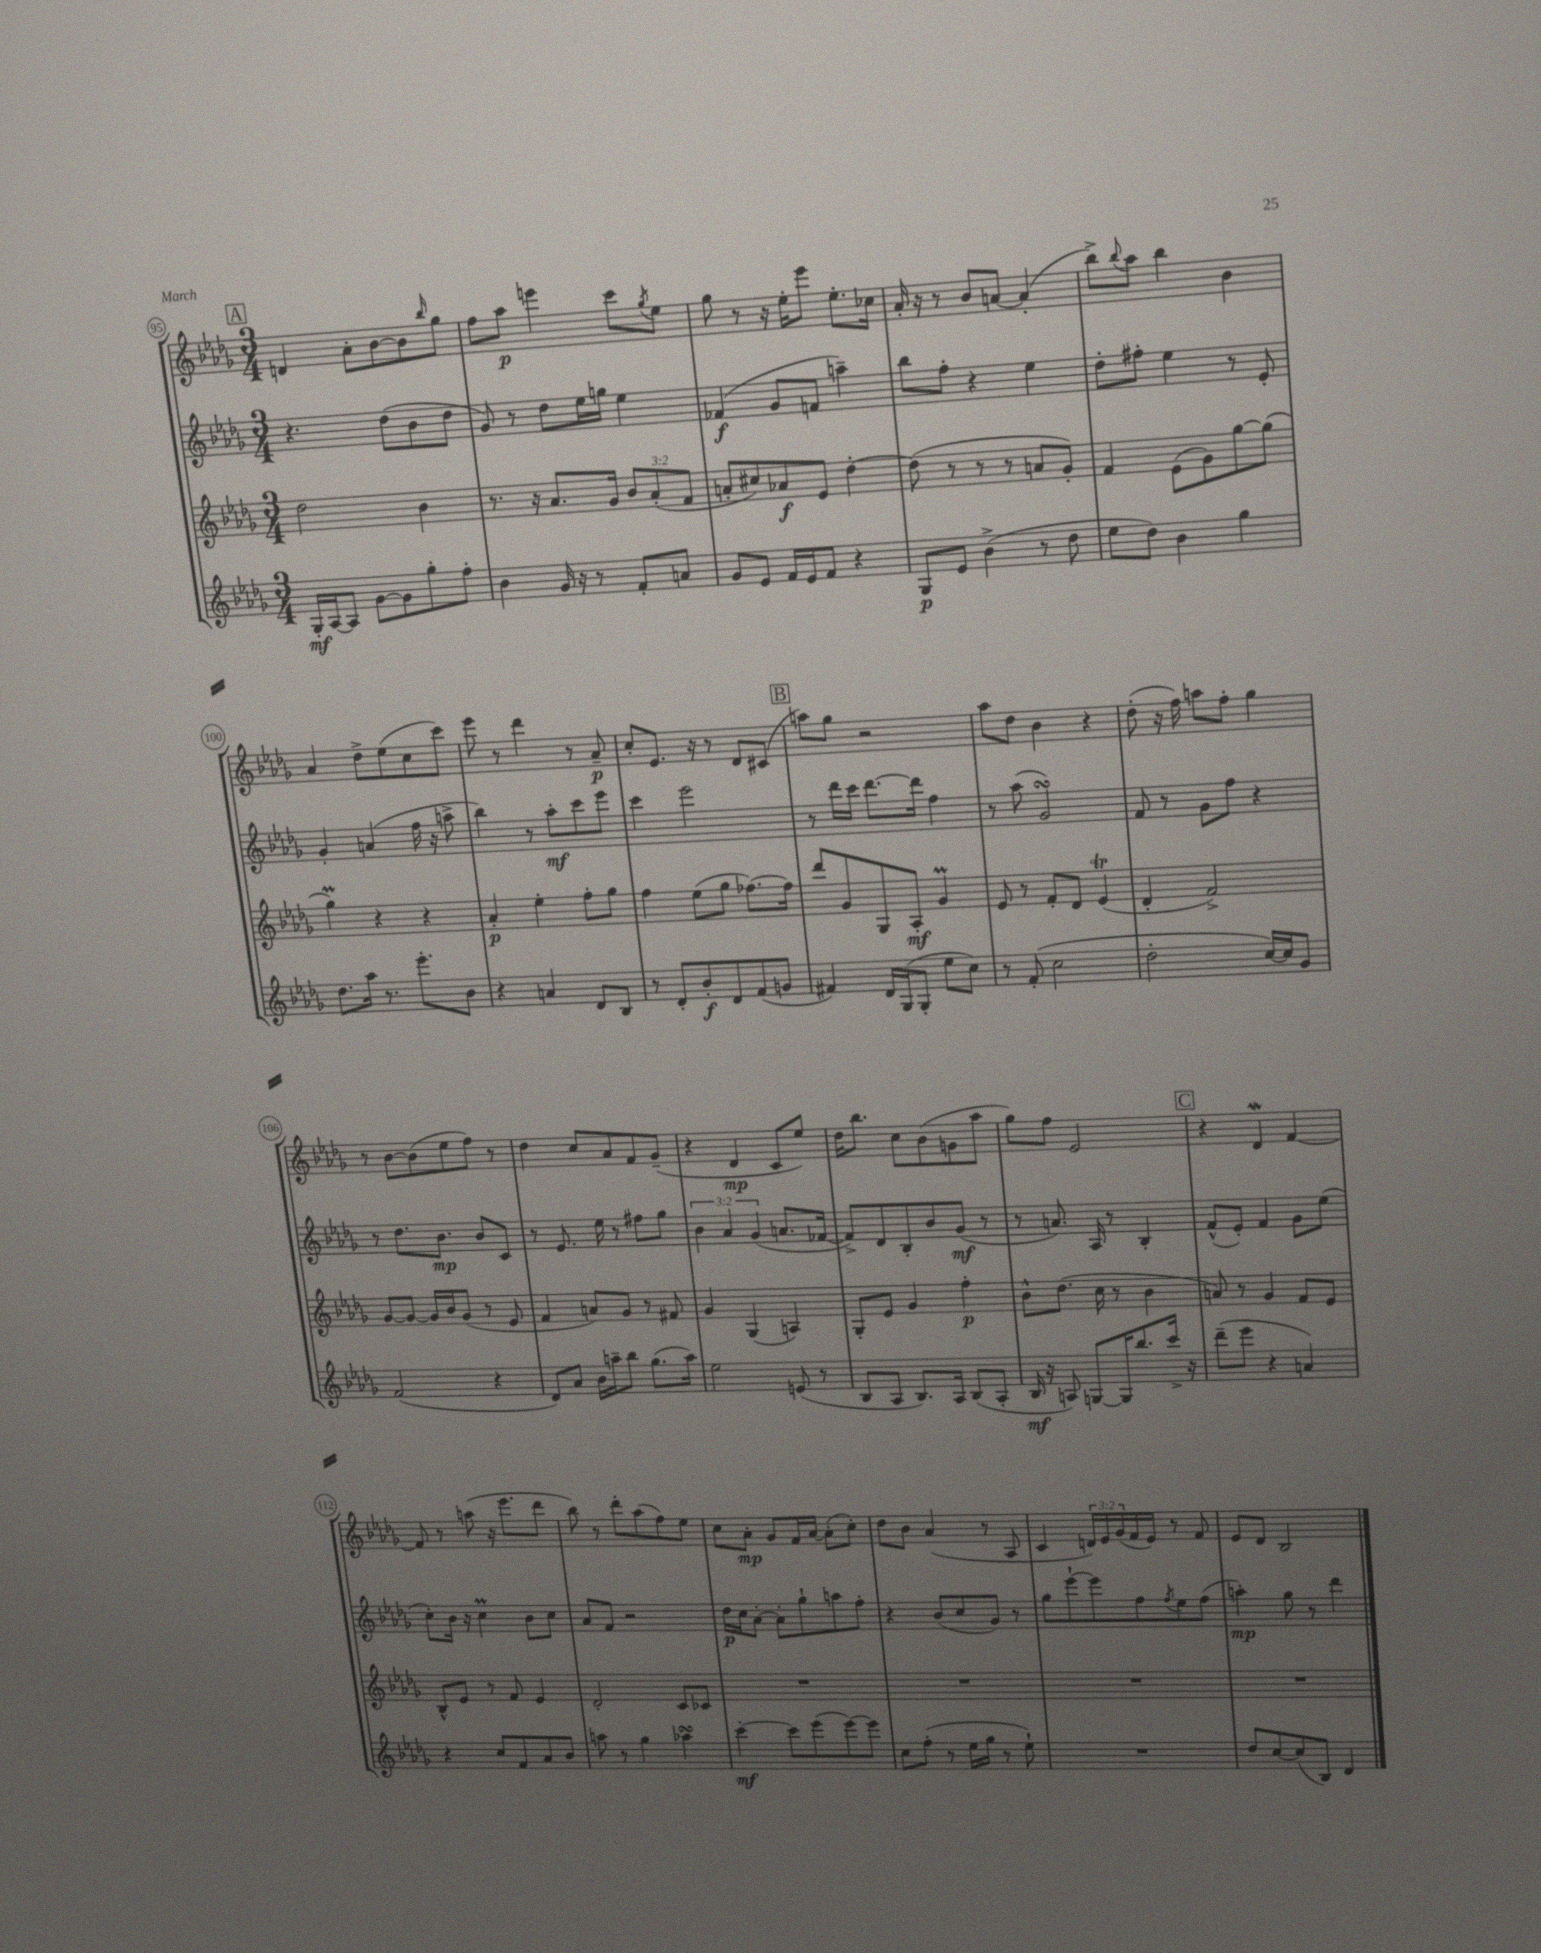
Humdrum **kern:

**kern	**kern	**kern	**kern
*staff4	*staff3	*staff2	*staff1
*clefG2	*clefG2	*clefG2	*clefG2
*k[b-e-a-d-g-]	*k[b-e-a-d-g-]	*k[b-e-a-d-g-]	*k[b-e-a-d-g-]
*M3/4	*M3/4	*M3/4	*M3/4
16G-'	2dd-	4.r	4d
[16A-	.	.	.
8A-]	.	.	.
[8g-	.	.	8a-'
8g-]	.	(8dd-	[8b-
8gg-'	4b-	8b-	8b-]
.	.	.	16qqbb-
8ff'	.	8dd-	8gg-
=	=	=	=
4b-	8.r	8g-)	8ff
.	.	8r	8aa-
.	16r	.	.
16g-	8.a-	8dd-	4eee
16r	.	.	.
8r	.	16ee-	.
.	16g-	16gg	.
8f'	12b-	4ee-	8ccc
.	(12a-'	.	.
.	.	.	8qgg-
8a	.	.	8ee-
.	12f	.	.
=	=	=	=
8g-	8a'	(4f-	8gg-
8e-	8cc#)	.	8r
16f	8a-	8g-	16r
16e-	.	.	16ee-'
8f	8e-	8f	8eee-
4r	[4dd-'	4aa~)	8.ee-'
.	.	.	16cc-
=	=	=	=
8G-	(8dd-]	8bb-	16a-'
.	.	.	16r
8e-	8r	8ff'	8r
(4b-^	8r	4r	8b-
.	8r	.	[8a
8r	8a	4ee-	(4a']
8dd-	8g-')	.	.
=	=	=	=
8ee-	4f	8dd-'	8bb-^)
.	.	.	8qqbb-
8dd-)	.	8ff#'	8aa-
4b-	(8e-	4ee-	4bb-
.	8g-)	.	.
4gg-	[8gg-	8r	4b-
.	(8gg-]	8e-'	.
=	=	=	=
8.dd-	4gg-)	4g-'	4a-
16aa-	.	.	.
8.r	4r	(4a	8dd-^
.	.	.	(8ee-
8.eee-'	.	.	.
.	4r	16ff	8cc
.	.	16r	.
8b-	.	8aa^	8ccc)
=	=	=	=
4r	4a-'	4bb-)	8eee-
.	.	.	8r
4a	4ee-'	8r	4ddd-
.	.	8aa-'	.
8d-	8ff'	8ccc	8r
8B-	8gg-	8eee-	8a-~
=	=	=	=
8r	4ff	4ccc	8cc'
8d-'	.	.	8.e-
8b-'	(8ee-	2eee-	.
.	.	.	16r
8d-	8gg-	.	8r
(8f	[8.ff-)	.	8d-
8g	.	.	(8c#
.	16ff-]	.	.
=	=	=	=
4f#)	8ddd-	8r	8aa)
.	8g-	16ddd-	8gg-
.	.	16ccc	.
16d-	8G-	[8.ddd-	2r
(16G-	.	.	.
8G-'	8A-'	.	.
.	.	16ddd-]	.
8ee-	4g-	4ff	.
8cc)	.	.	.
=	=	=	=
8r	8e-	8r	8aa-
(8f'	8r	(8aa-	8dd-
2cc	8f'	2g-)	4b-
.	8d-	.	.
.	(4e-	.	4r
=	=	=	=
2dd-'	4d-'	8f	(8dd-'
.	.	8r	16r
.	.	.	16ff)
.	2f^)	8g-	8aa
.	.	8ff	8ff'
[16cc)	.	4r	4gg-
16cc]	.	.	.
8g-	.	.	.
=	=	=	=
(2f	[8g-	8r	8r
.	8g-_	8.dd-	[8b-
.	16g-]	.	(8b-]
.	16b-	8.b-	.
.	(8g-	.	8ee-
4r	8r	8b-	8ff)
.	8e-	8c	8r
=	=	=	=
8d-)	4f	8r	4dd-
8a-	.	8.e-	.
16b-	8a)	.	8cc
16aa~	.	16ee-	.
8bb-	8g-	8r	8a-
(8.gg-	8r	8ff#	8f
.	8f#	8gg-	(8g-~
16aa)	.	.	.
=	=	=	=
2ee-	4g-	6b-	4r
.	.	6a-	.
.	(4G-	.	4d-
.	.	(6g-	.
(8e	4A)	8.a	8c
8r	.	.	8ee-)
.	.	[16f-	.
=	=	=	=
8B-	8G-'	8f-^])	16dd-
.	.	.	8.bb-
8A-	8e-	8d-	.
8.B-)	4g-	8B-'	8cc
.	.	8b-	(8b-
16A-	.	.	.
(8B-	4ff'	(8g-	8g
8A-'	.	8r	8aa-
=	=	=	=
16B-	8b-^^	8r	8gg-)
16r	.	.	.
8A)	(8.dd-	8.a)	8ff
[8G	.	.	2e-
.	16cc	16A-	.
16G]	8r	8r	.
8.bb-	.	.	.
.	4b-	4B-'	.
16ccc^	.	.	.
16r	.	.	.
=	=	=	=
(8ddd-~	8a)	(8f^^	4r
8eee-	8r	8e-')	.
4r	4g-	4f	4d-
4a)	8f	8g-	[4f
.	8e-	(8ee-	.
=	=	=	=
4r	8B-^^	8cc')	8f]
.	8e-	16b-	8r
.	.	16r	.
8cc	8r	4cc	(8aa
8f	8f	.	16r
.	.	.	8.eee-
8a-	4e-	8b-	.
8b-	.	8cc	8ddd-
=	=	=	=
8aa	2d-'	8a-	8bb-)
8r	.	8f	8r
4gg-	.	2r	8ddd-'
.	.	.	(8aa-
4aa-	8c	.	8ff)
.	8c-	.	8ee-
=	=	=	=
[4ccc'	2.r	16dd-	8cc
.	.	16cc	.
.	.	[8a-'	8a-'
8ccc]	.	8a-']	8g-
(8eee-	.	8gg-`	16f
.	.	.	[16a-
[8eee-)	.	8aa	(8a-']
8eee-]	.	8ff'	8cc')
=	=	=	=
8cc	2.r	4r	8dd-
(8ff'	.	.	8b-
8r	.	(8b-	(4a-
16ee-	.	8cc	.
16gg-	.	.	.
8r	.	8g-)	8r
8ee-`)	.	8r	8A-
=	=	=	=
2.r	2.r	8gg-	4c
.	.	[8eee-`	.
.	.	8eee-]	24d)
.	.	.	24e-
.	.	.	(24g-
.	.	8ff	16f
.	.	.	16e-)
.	.	8qff	.
.	.	8ee-	8r
.	.	(8ff	8f
=	=	=	=
8dd-	2.r	4aa')	8e-
[8cc	.	.	8d-
(8cc]	.	8gg-	2B-
8B-)	.	8r	.
4d-	.	4ddd-	.
==	==	==	==
*-	*-	*-	*-
